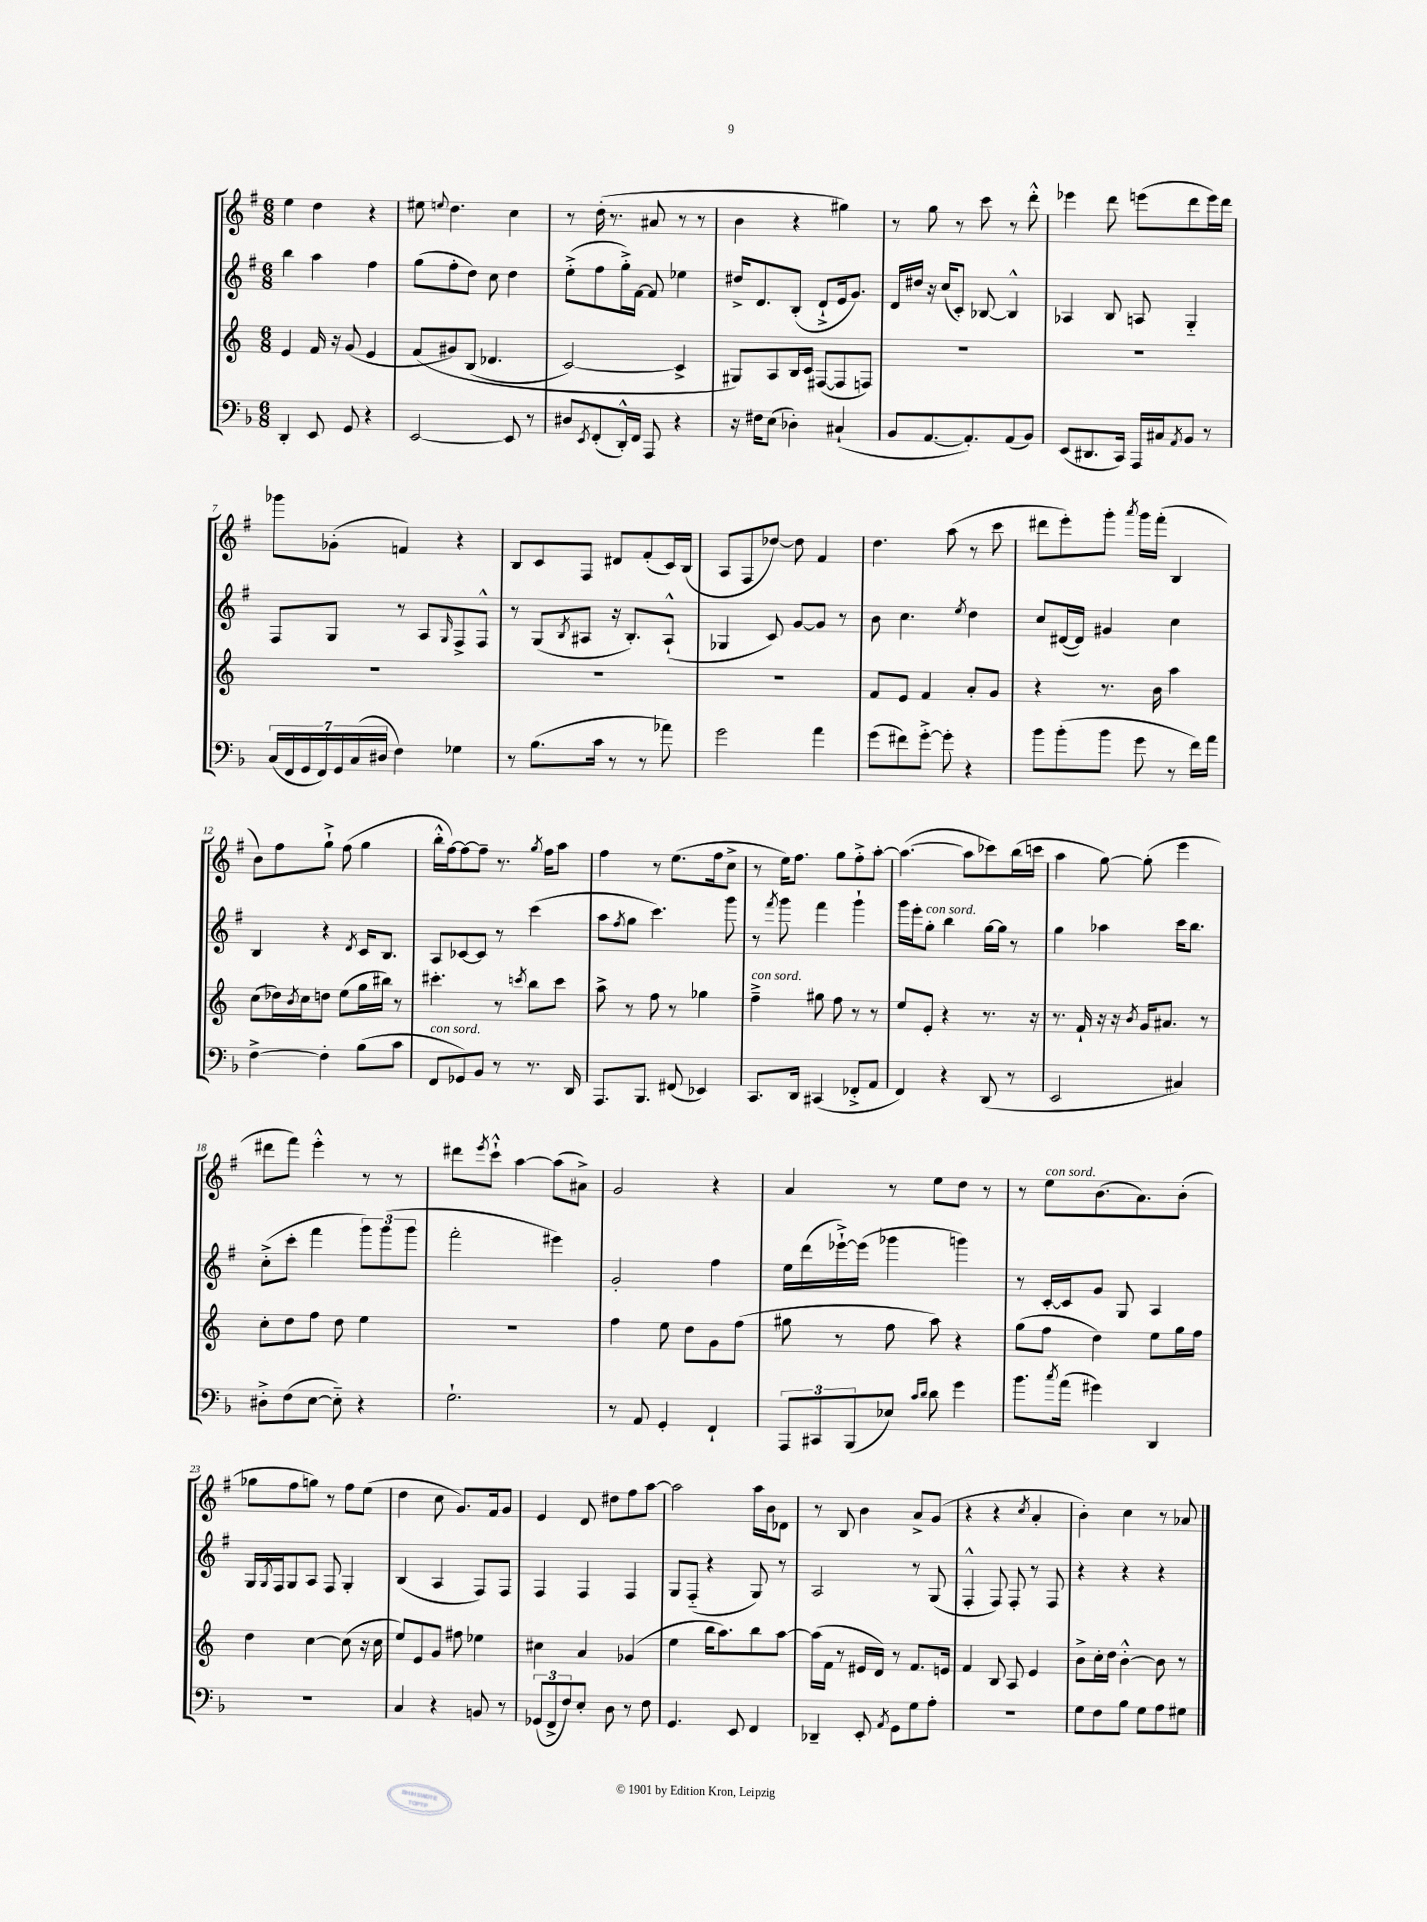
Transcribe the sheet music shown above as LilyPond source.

<<
\new StaffGroup <<
\new Staff = "s0" {
    \clef treble \key g \major \numericTimeSignature \time 6/8
    e''4 d''4 r4 |
    eis''8 \appoggiatura { e''8 } d''4. c''4 |
    r8 d''16-.( r8. ais'8 r8 r8 |
    b'4 r4 gis''4) |
    r8 g''8 r8 c'''8 r8 d'''8-.-^ |
    ees'''4 d'''8 e'''8( d'''8 e'''16) d'''16 |
    ges'''8 ges'8-.( f'4) r4 |
    b8 c'8 fis8 dis'8 fis'8-.( c'16) b16( |
    a8 fis8 des''8~) des''8 fis'4 |
    d''4. a''8( r8 c'''8 |
    dis'''8 e'''8-.) g'''8-. \acciaccatura { a'''8 } g'''16 fis'''16-.( b4 |
    b'8) fis''8 g''8-!-> fis''8( g''4 |
    b''16-.-^ fis''16~) fis''8~ fis''8-- r8. \acciaccatura { g''8 } fis''16 a''8 |
    fis''4 r8 e''8.( fis''16 c''8-> |
    r8 e''16) fis''8. g''8 fis''8-.-> a''8~-. |
    a''4.~( a''8 ces'''8) b''16( c'''16 |
    a''4 g''8~) g''8-.( e'''4 |
    dis'''8 fis'''8) e'''4-.-^ r8 r8 |
    dis'''8 \acciaccatura { e'''8 } c'''8-!-^ a''4~ a''8( ais'8->) |
    g'2 r4 |
    a'4 r8 e''8 d''8 r8 |
    r8 e''8^\markup { \italic "con sord." } b'8.( a'8.) b'8-.( |
    ges''8 fis''8 g''8) r8 fis''8 e''8( |
    d''4 c''8 g'8.) fis'16 g'8 |
    e'4 d'8 dis''8 fis''8 a''8~ |
    a''2 a''16 b'16 des'8 |
    r8 b8 b'4 a'8-> g'8( |
    r4 r4 \acciaccatura { c''8 } a'4-. |
    b'4-.) c''4 r8 aes'8 \bar "|." |
}
\new Staff = "s1" {
    \clef treble \key g \major \numericTimeSignature \time 6/8
    b''4 a''4 fis''4 |
    g''8( fis''8-. d''8) c''8 d''4 |
    e''8-.->( fis''8 g''16-.->) fis'16~ fis'8 ees''4 |
    dis''16-> d'8. b8-.( d'8-!-> e'16 g'8.) |
    d'16 dis''16 r16 c''16( c'8-.) bes8~ bes4-^ |
    aes4 b8 a8 g4-_ |
    fis8 g8 r8 a8 \grace { g16 } fis8-> fis8-^ |
    r8 g8( \acciaccatura { b8 } ais8 r16 b8.-.) ais8-!-^( |
    ges4 c'8) g'8~ g'8 r8 |
    b'8 c''4. \acciaccatura { e''8 } d''4 |
    c''8 dis'16~( dis'16) gis'4 c''4 |
    b4 r4 \acciaccatura { d'8 } c'16 b8. |
    a8 ces'8~ ces'8 r8 c'''4( |
    a''8 \acciaccatura { fis''8 } g''8 c'''4.) g'''8 |
    r8 \acciaccatura { fis'''8 } g'''8 fis'''4 g'''4-! |
    g'''16 e'''16-. g''8-.^\markup { \italic "con sord." } b''4 g''16~ g''16 r8 |
    g''4 aes''4 c'''16 b''8. |
    c''8-.->( c'''8-. fis'''4 \tuplet 3/2 { g'''8) g'''8( g'''8 } |
    fis'''2-. eis'''4) |
    g'2-. fis''4 |
    e''16 d'''16( ees'''16~-!->) ees'''16( ges'''4 g'''4) |
    r8 c'16~-. c'16 g'8 g8 a4 |
    g16 \acciaccatura { g8 } fis16 g8 a8 fis8 g4-. |
    b4( a4 fis8) fis8 |
    fis4 fis4 fis4 |
    g8 fis8-_( r4 g8) r8 |
    a2 r8 g8( |
    fis4-.-^ fis8) fis8-. r8 fis8 |
    r4 r4 r4 \bar "|." |
}
\new Staff = "s2" {
    \clef treble \key c \major \numericTimeSignature \time 6/8
    e'4 f'16 r16 g'8( e'4 |
    f'8\( gis'8) b8( des'4. |
    c'2~) c'4-> |
    gis8\) a8 b16 c'16 fis8~( fis8 f8) |
    R2. |
    R2. |
    R2. |
    R2. |
    R2. |
    f'8 e'8 f'4 a'8-. g'8 |
    r4 r8. b'16 a''4 |
    c''8( des''16) \acciaccatura { b'8 } c''16 d''8 e''8( g''16 bis''16) r8 |
    cis'''4.-. r8 \acciaccatura { c'''8 } b''8 c'''8 |
    a''8-> r8 f''8 r8 ges''4 |
    f''4--->^\markup { \italic "con sord." } gis''8 f''8 r8 r8 |
    e''8 e'8-. r4 r8. r16 |
    r8. f'16-! r16 r16 \acciaccatura { b'8 } g'16 ais'8. r8 |
    c''8-. d''8 f''8 d''8 e''4 |
    R2. |
    f''4 e''8 d''8 g'8 f''8( |
    gis''8 r8 f''8 a''8) r4 |
    g''8( f''8 d''4) e''8 g''16 f''16 |
    d''4 c''4~ c''8( r16 c''16 |
    e''8) e'8 g'8 fis''8 ees''4 |
    cis''4 a'4 ges'4( |
    e''4 b''16 a''8.) b''8 a''8~ |
    a''16( f'16 r8 eis'16 d'16) r8 f'8. e'16 |
    f'4 b8 a8 e'4 |
    b'8-> c''16-. d''16 b'4~-.-^ b'8 r8 \bar "|." |
}
\new Staff = "s3" {
    \clef bass \key f \major \numericTimeSignature \time 6/8
    d,4-. e,8 g,8 r4 |
    e,2~ e,8 r8 |
    dis8 \acciaccatura { e,8 } f,8-.( d,16-.-^) f,16 a,,8 r4 |
    r16 fis16 e8( des4-.) cis4-!( |
    bes,8 a,8.~ a,8.-.) a,8( bes,8) |
    e,8( dis,8. c,16) a,,16 cis16 \acciaccatura { a,8 } bes,8 r8 |
    \tuplet 7/4 { c16( f,16 g,16 f,16) g,16 c16( dis16 } f4) ges4 |
    r8 bes8.( c'16 r8 r8 aes'8) |
    g'2 a'4 |
    g'8( fis'8) g'8~-.-> g'8-. r4 |
    bes'8 bes'8-.( bes'8 g'8 r8 f'16) a'16 |
    f4~-> f4-. bes8( c'8 |
    f,8^\markup { \italic "con sord." } ges,8) bes,8 r8 r8. d,16 |
    a,,8. bes,,8. fis,8( ees,4) |
    c,8. d,16 cis,4( fes,8-.-> a,8 |
    f,4) r4 d,8( r8 |
    e,2 cis4) |
    dis8-.-> f8( e8~ e8-_) r4 |
    g2.-! |
    r8 a,8 g,4-. f,4-! |
    \tuplet 3/2 { a,,8 cis,8 bes,,8( } ees8) \grace { c'16 d'16 } d'8 g'4 |
    bes'8. \acciaccatura { c''8 } a'16( gis'4) d,4 |
    R2. |
    c4 r4 b,8 r8 |
    \tuplet 3/2 { ges,8( f,8-> f8) } e8-. d8 r8 f8 |
    g,4. e,8 f,4 |
    des,4-- e,8-. \acciaccatura { a,8 } g,8 g8 a8-. |
    R2. |
    g8 f8 bes8 g8 a8 gis8 \bar "|." |
}
>>
>>
